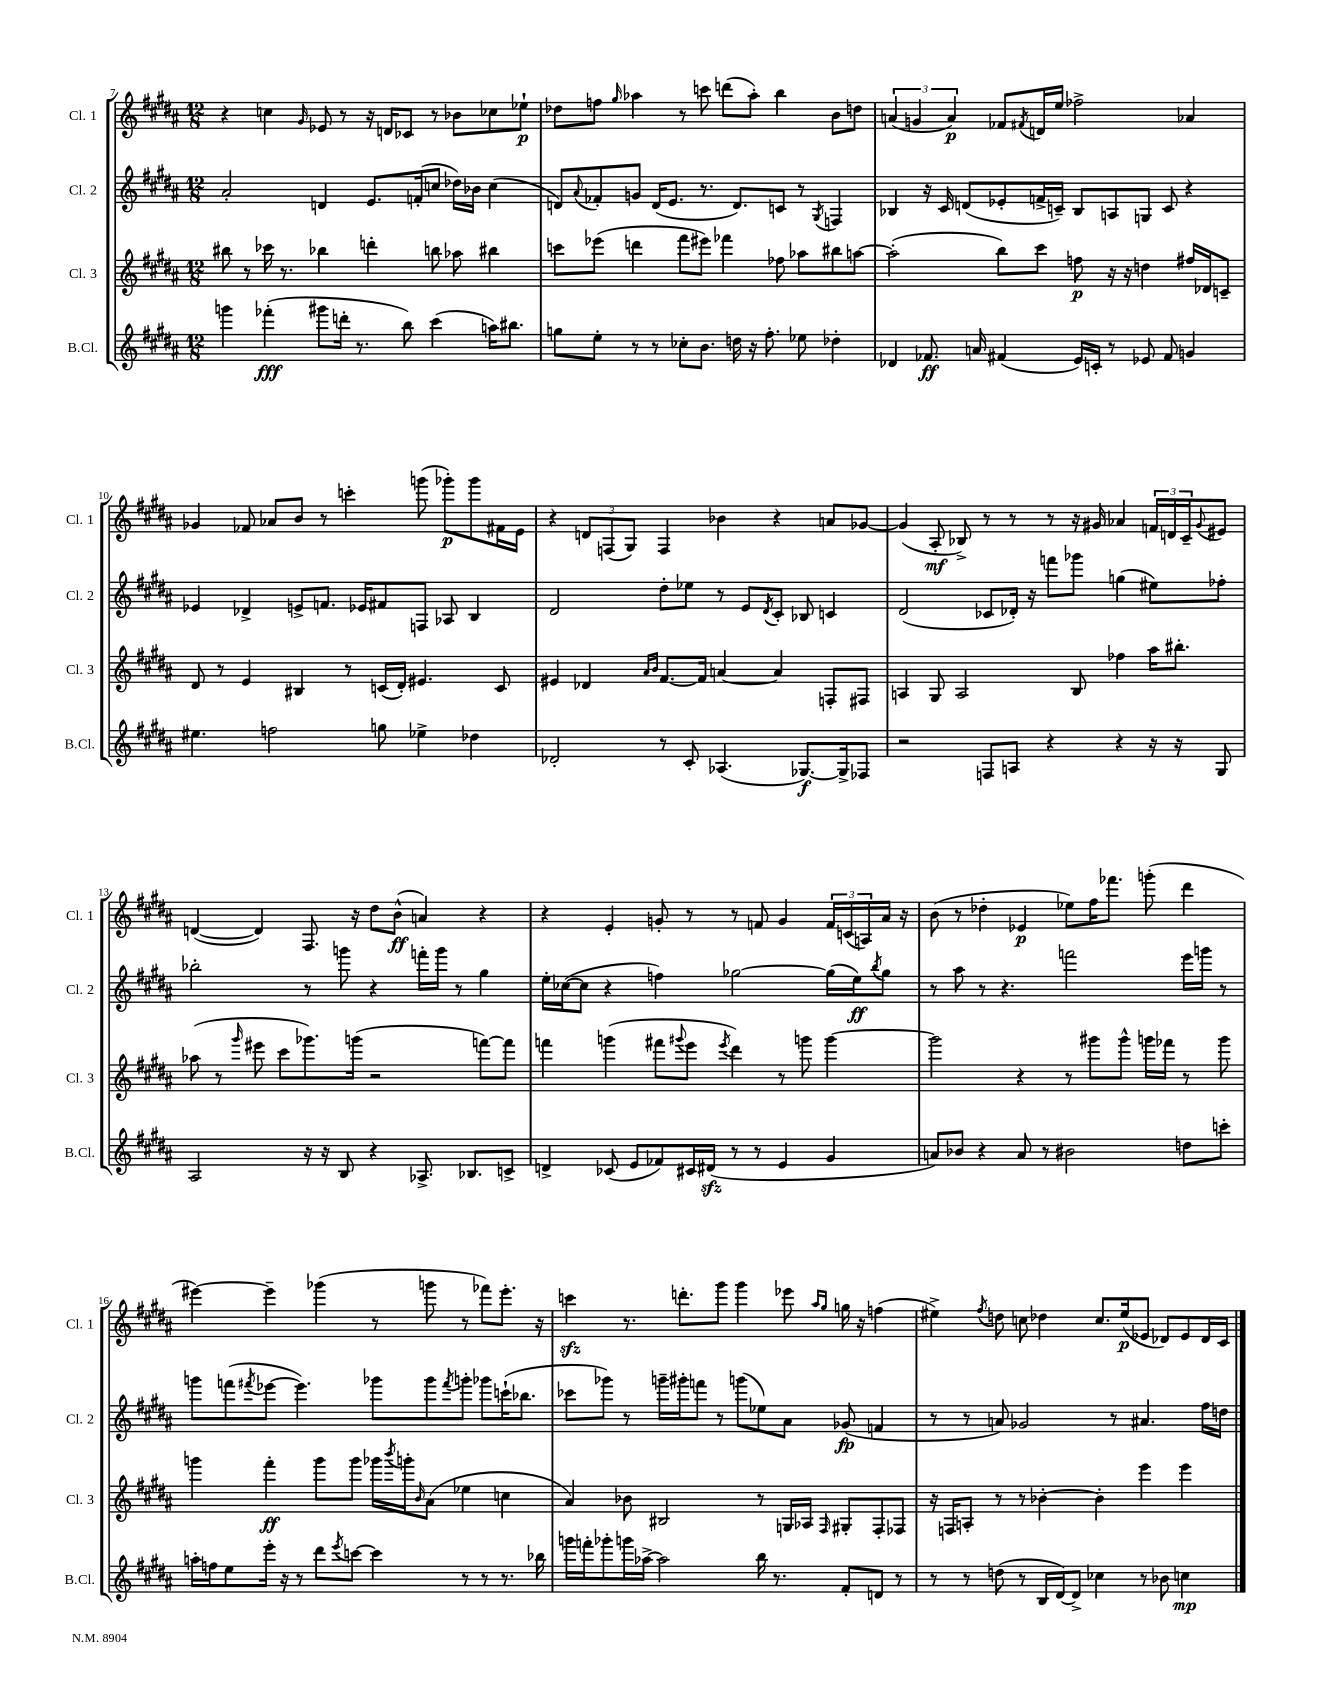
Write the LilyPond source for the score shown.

<<
\new StaffGroup <<
\new Staff = "s0" \with { instrumentName = "Cl. 1" shortInstrumentName = "Cl. 1" } {
    \clef treble \key b \major \numericTimeSignature \time 12/8
    r4 c''4 \grace { gis'16 } ees'8 r8 r16 d'16 ces'8 r8 bes'8 ces''8 ees''8-!\p |
    des''8 f''8 \grace { gis''16 } aes''4 r8 c'''8 d'''8( aes''8-.) b''4 b'8 d''8 |
    \tuplet 3/2 { a'4( g'4 a'4\p) } fes'8 \acciaccatura { fis'8 } d'16 e''16 fes''2-> aes'4 |
    ges'4 fes'8 aes'8 b'8 r8 c'''4-. g'''8( ges'''8-.\p) ges'''8 fis'16 e'16 |
    r4 \tuplet 3/2 { d'8 f8( gis8) } f4 bes'4 r4 a'8 ges'8~ |
    ges'4( ais8-.\mf bes8->) r8 r8 r8 r16 gis'16 aes'4 \tuplet 3/2 { f'16 d'16 cis'16-- } \appoggiatura { gis'8 } eis'8 |
    d'4~( d'4) fis8. r16 dis''8 b'8-^\ff( a'4) r4 |
    r4 e'4-. g'8-. r8 r8 f'8 g'4 \tuplet 3/2 { f'16 c'16( a16) } ais'16 r16 |
    b'8( r8 des''4-. ees'4\p ees''8) fis''16 fes'''8. g'''8-.( dis'''4 |
    eis'''4~) eis'''4-- ges'''4( r8 g'''8 r8 fes'''8) eis'''8.-. r16 |
    c'''4\sfz r8. d'''8.-. gis'''8 gis'''4 ees'''8 \grace { ais''16 gis''16 } g''16 r16 f''4( |
    eis''4->) \acciaccatura { fis''8 } d''8 c''8 des''4 c''8. eis''16\p( ees'8 des'8) ees'8 des'16 cis'16 \bar "|." |
}
\new Staff = "s1" \with { instrumentName = "Cl. 2" shortInstrumentName = "Cl. 2" } {
    \clef treble \key b \major \numericTimeSignature \time 12/8
    ais'2-. d'4 e'8. f'16-.( c''8 des''16) bes'16 c''4( |
    d'8) \appoggiatura { ais'8 } fes'8-. g'8 d'16( e'8. r8. d'8.) c'8 r8 \acciaccatura { gis8 } f4 |
    bes4 r16 cis'16 d'8( ees'8-. f'16-> c'16--) bes8 a8 g8 c'8 r4 |
    ees'4 des'4-> e'8-> f'8. ees'16 fis'8 f8 aes8 b4 |
    dis'2 dis''8-. ees''8 r8 e'8 \acciaccatura { dis'8 } cis'8-. bes8 c'4 |
    dis'2( ces'8 des'16-.) r16 f'''8 ges'''8 g''4( eis''8) fes''8-. |
    bes''2-. r8 g'''8 r4 f'''16-. g'''16 r8 gis''4 |
    e''16-. ces''16~( ces''8 r4 f''4) ges''2~ ges''16( e''16\ff) \acciaccatura { b''8 } ges''8 |
    r8 ais''8 r8 r4. f'''2 e'''16 g'''16 r8 |
    g'''8 f'''8( \acciaccatura { fis'''8 } ees'''8~ ees'''4.) ges'''8 ges'''8 \acciaccatura { fis'''8 } g'''8-. ges'''8 c'''16-!( bes''8. |
    ces'''8 ges'''8) r8 g'''16-- gis'''16-. f'''8 r8 g'''8( ees''8) ais'8 ges'8\fp( f'4 |
    r8 r8 a'8) ges'2 r8 ais'4. fis''16 d''16 \bar "|." |
}
\new Staff = "s2" \with { instrumentName = "Cl. 3" shortInstrumentName = "Cl. 3" } {
    \clef treble \key b \major \numericTimeSignature \time 12/8
    bis''8 r8 ces'''16 r8. bes''4 d'''4-. b''8 aes''8 bis''4 |
    c'''8 ees'''8( d'''4 fis'''8 eis'''8) fes'''4 fes''8 aes''8 bis''8 a''8~ |
    a''2-.( b''8) cis'''8 f''8\p r16 r16 d''4 fis''16 des'16 c'8-- |
    dis'8 r8 e'4 bis4 r8 c'16( dis'16-.) eis'4. c'8 |
    eis'4 des'4 \grace { ais'16 b'16 } fis'8.~ fis'16 a'4~ a'4 f8-. fis8 |
    a4 gis8 a2 b8 fes''4 ais''16 bis''8.-. |
    aes''8( r8 \grace { gis'''16 } eis'''8 cis'''8 ges'''8.) g'''16( r2 f'''8~) f'''8 |
    f'''4 g'''4( fis'''8 \appoggiatura { gis'''8 } e'''8 \acciaccatura { e'''8 } dis'''4) r8 g'''8 g'''4~ |
    g'''2 r4 r8 gis'''8 gis'''8-^ g'''16 fes'''16 r8 g'''8 |
    g'''4 fis'''4-.\ff g'''8 g'''8 ges'''16 \acciaccatura { b'''8 } g'''16-. \grace { b'16 } ais'8( ees''4 c''4 |
    ais'4) bes'8 bis2 r8 g16 aes16 \grace { fis16 } gis8-. fis8-. fes8 |
    r16 f16 a8-. r8 r8 bes'4~-. bes'4-. e'''4 e'''4 \bar "|." |
}
\new Staff = "s3" \with { instrumentName = "B.Cl." shortInstrumentName = "B.Cl." } {
    \clef treble \key b \major \numericTimeSignature \time 12/8
    g'''4 fes'''4-.\fff( gis'''8 d'''16-. r8. b''8) cis'''4( a''16) bis''8. |
    g''8 e''8-. r8 r8 ces''8-. b'8. d''16 r16 fis''8.-. ees''8 des''4-. |
    des'4 fes'8.\ff a'16 fis'4( e'16) c'16-. r8 ees'8 fis'8 g'4 |
    eis''4. f''2 g''8 ees''4-> des''4 |
    des'2-. r8 cis'8-. aes4.( ges8.~\f) ges16-> fes8 |
    r2 f8 a8 r4 r4 r16 r16 gis8 |
    ais2 r16 r16 b8 r4 aes8.-> bes8. c'8-> |
    d'4-> ces'8( e'8 fes'8) cis'16 dis'16\sfz( r8 r8 e'4 gis'4 |
    a'8) bes'8 r4 a'8 r8 bis'2 d''8 c'''8-. |
    a''16-. f''16 e''8 e'''16-. r16 r8 dis'''8 \acciaccatura { e'''8 } c'''8~ c'''4 r8 r8 r8. bes''16 |
    g'''16 f'''16-. ges'''8-. g'''16 aes''16~-> aes''2 b''16 r8. fis'8-. d'8 r8 |
    r8 r8 d''8( r8 b16 dis'16~) dis'8-> ces''4 r8 bes'8 c''4\mp \bar "|." |
}
>>
>>
\layout { \context { \Score currentBarNumber = #7 } }
